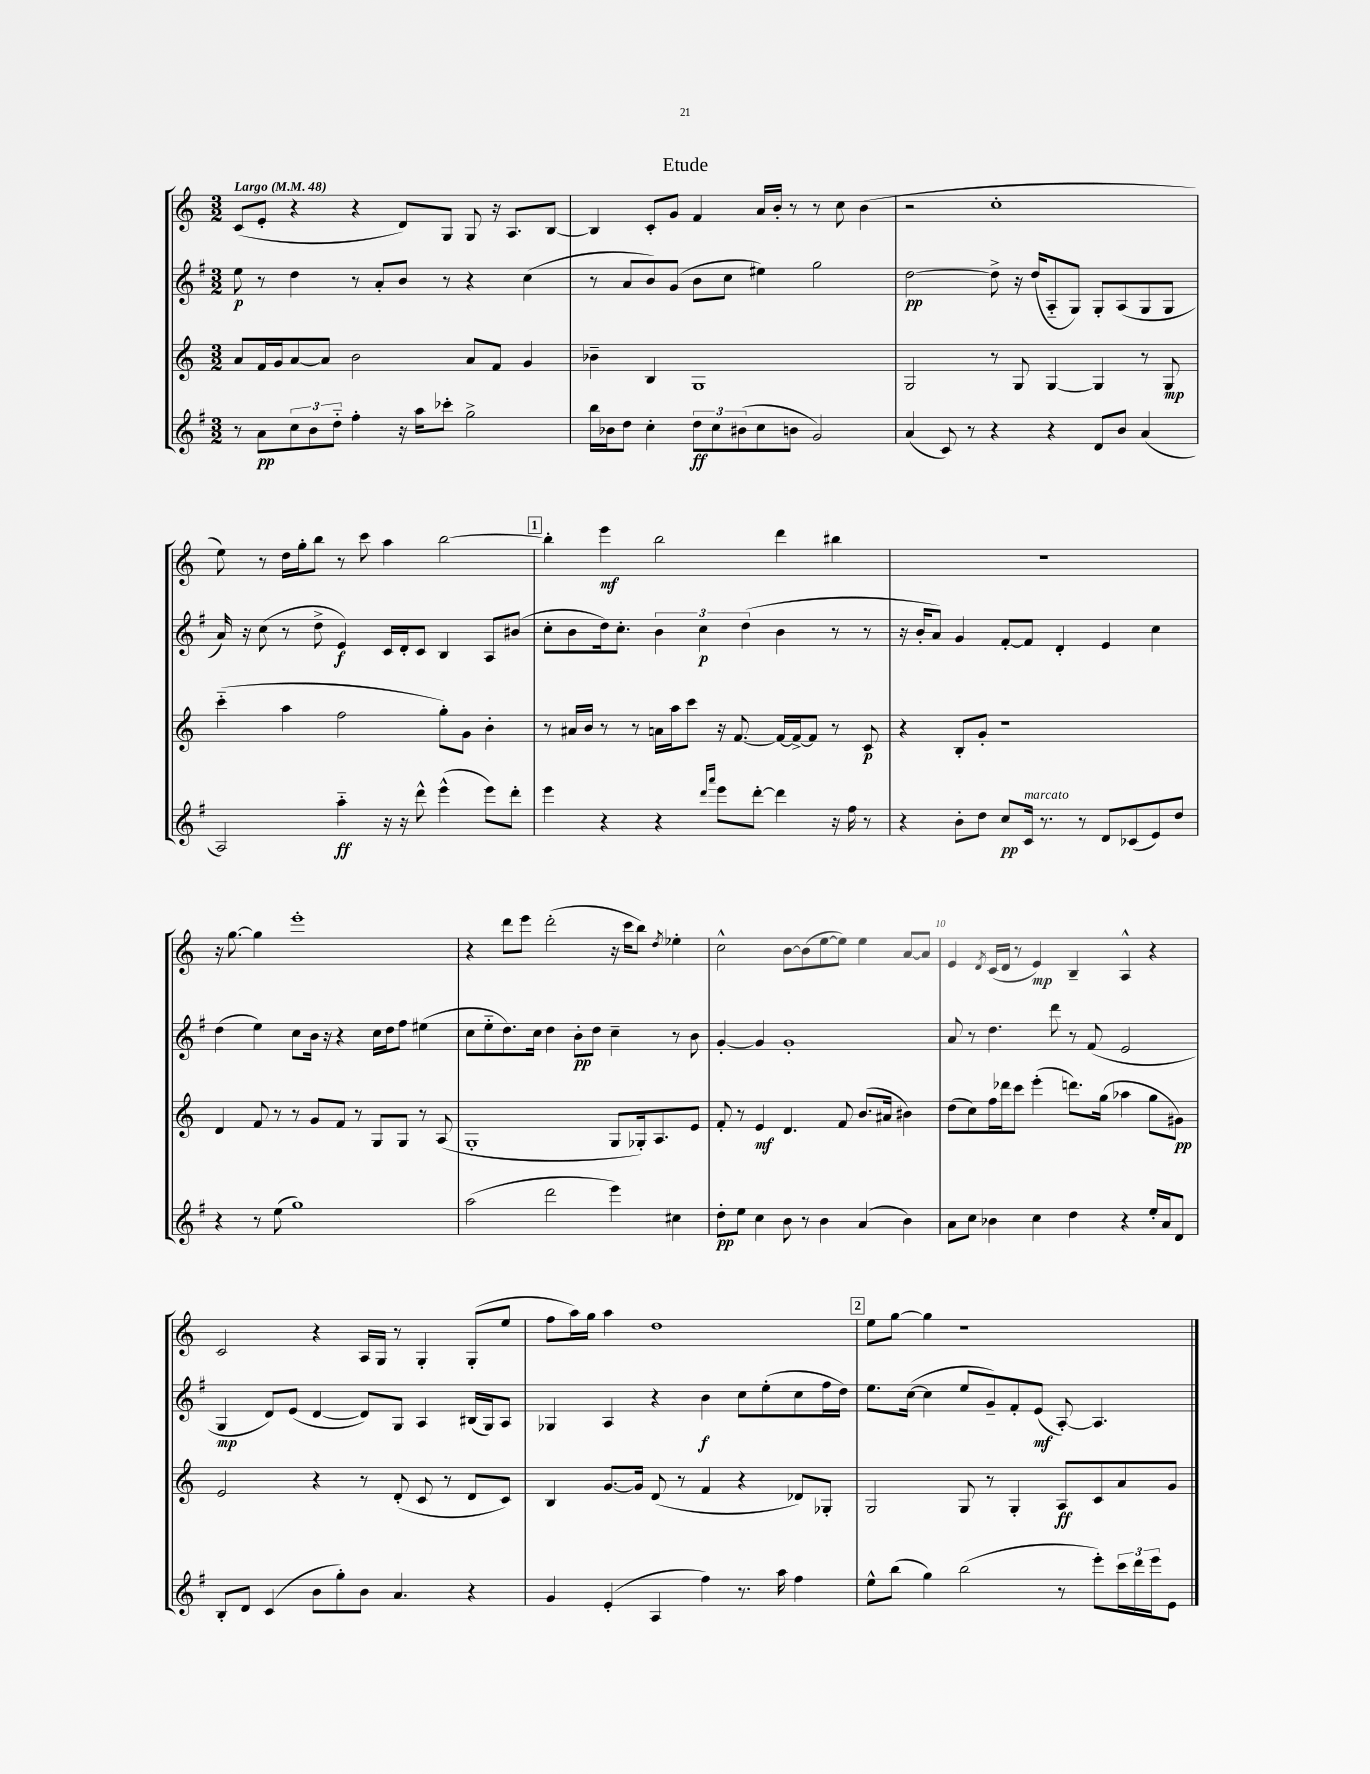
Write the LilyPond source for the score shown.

\header { title = "Etude" }
<<
\new StaffGroup <<
\new Staff = "s0" {
    \clef treble \key c \major \numericTimeSignature \time 3/2 \tempo "Largo" 4 = 48
    c'8( e'8-. r4 r4 d'8) g8 g8 r16 a8. b8~ |
    b4 c'8-. g'8 f'4 a'16 b'16-. r8 r8 c''8 b'4( |
    r2 c''1-. |
    e''8) r8 d''16 g''16-. b''8 r8 c'''8 a''4 b''2~ |
    \mark \markup { \box "1" } b''4-. e'''4\mf b''2 d'''4 bis''4 |
    R1. |
    r16 g''8.~ g''4 e'''1-. |
    r4 d'''8 e'''8 d'''2-.( r16 c'''16 b''8) \acciaccatura { d''8 } ees''4-. |
    c''2-^ b'8~ b'8( e''8~ e''8) e''4 a'8~ a'8 |
    e'4 \acciaccatura { d'8 } c'16( d'16 r8 e'4\mp) b4-- a4-^ r4 |
    c'2 r4 a16 g16 r8 g4-. g8-.( e''8 |
    f''8 a''16) g''16 a''4 d''1 |
    \mark \markup { \box "2" } e''8 g''8~ g''4 r1 \bar "|." |
}
\new Staff = "s1" {
    \clef treble \key g \major \numericTimeSignature \time 3/2
    e''8\p r8 d''4 r8 a'8-. b'8 r8 r4 c''4( |
    r8 a'8 b'8) g'8( b'8 c''8 eis''4) g''2 |
    d''2~\pp d''8-> r16 d''16( a8-_ g8) g8-. a8( g8 g8 |
    a'16) r16 c''8( r8 d''8-> e'4\f) c'16 d'16-. c'8 b4 a8 bis'8( |
    \mark \markup { \box "1" } c''8-. b'8 d''16) c''8.-. \tuplet 3/2 { b'4 c''4\p d''4( } b'4 r8 r8 |
    r16 b'16-. a'8) g'4 fis'8~-. fis'8 d'4-. e'4 c''4 |
    d''4( e''4) c''8 b'16 r16 r4 c''16 d''16 fis''8 eis''4( |
    c''8 e''8-_ d''8.) c''16 d''4 b'8-.\pp d''8 c''4-- r8 b'8 |
    g'4~-. g'4 g'1-. |
    a'8 r8 d''4. d'''8 r8 fis'8( e'2 |
    g4\mp d'8) e'8( d'4~ d'8) g8 a4 bis16( g16) a8 |
    ges4 a4 r4 b'4\f c''8 e''8-.( c''8 fis''16 d''16) |
    \mark \markup { \box "2" } e''8. c''16~( c''4 e''8 g'8--) fis'8-. e'8\mf( a8~-.) a4. \bar "|." |
}
\new Staff = "s2" {
    \clef treble \key c \major \numericTimeSignature \time 3/2
    a'8 f'16 g'16 a'8~ a'8 b'2 a'8 f'8 g'4 |
    bes'4-- b4 g1 |
    g2 r8 g8 g4~ g4 r8 g8\mp |
    c'''4-_( a''4 f''2 g''8-.) g'8 b'4-. |
    \mark \markup { \box "1" } r8 ais'16 b'16 r8 r8 a'16 a''16 c'''8 r16 f'8.~ f'16~ f'16~-> f'8 r8 c'8\p |
    r4 b8-. g'8-. r1 |
    d'4 f'8 r8 r8 g'8 f'8 r8 g8 g8 r8 a8( |
    g1-. g8 ges16-.) a8. e'8 |
    f'8-. r8 e'4\mf d'4. f'8 b'8.( ais'16 bis'4) |
    d''8( c''8) f''16 des'''16 c'''8 e'''4-.( d'''8.) g''16( aes''4 g''8 gis'8\pp) |
    e'2 r4 r8 d'8-.( c'8 r8 d'8 c'8) |
    b4 g'8.~ g'16 d'8( r8 f'4 r4 des'8) ges8-. |
    \mark \markup { \box "2" } g2 g8 r8 g4-. a8\ff c'8 a'8 g'8 \bar "|." |
}
\new Staff = "s3" {
    \clef treble \key g \major \numericTimeSignature \time 3/2
    r8 a'8\pp \tuplet 3/2 { c''8 b'8 d''8-_ } fis''4-. r16 a''16 ces'''8-. g''2-> |
    b''16 bes'16 d''8 c''4-. \tuplet 3/2 { d''8\ff c''8 bis'8( } c''8 b'8 g'2) |
    a'4( c'8) r8 r4 r4 d'8 b'8 a'4( |
    a2) a''4-_\ff r16 r16 d'''8-^ e'''4-^( e'''8) d'''8-. |
    \mark \markup { \box "1" } e'''4 r4 r4 \grace { d'''16 a'''16 } e'''8 d'''8~-. d'''4 r16 fis''16 r8 |
    r4 b'8-. d''8 c''8\pp c'16^\markup { \italic "marcato" } r8. r8 d'8 ces'8( e'8) d''8 |
    r4 r8 e''8( g''1) |
    a''2( d'''2 e'''4) cis''4 |
    d''8-.\pp e''8 c''4 b'8 r8 b'4 a'4( b'4) |
    a'8 c''8 bes'4 c''4 d''4 r4 e''16-. a'16 d'8 |
    b8-. d'8 c'4( b'8 g''8-.) b'8 a'4. r4 |
    g'4 e'4-.( a4 fis''4) r8. a''16 fis''4 |
    \mark \markup { \box "2" } e''8-^ b''8( g''4) b''2( r8 e'''8-.) \tuplet 3/2 { c'''16 d'''16 e'''16 } e'8 \bar "|." |
}
>>
>>
\layout { \context { \Score \override BarNumber.break-visibility = ##(#f #t #t) barNumberVisibility = #(every-nth-bar-number-visible 5) } }
